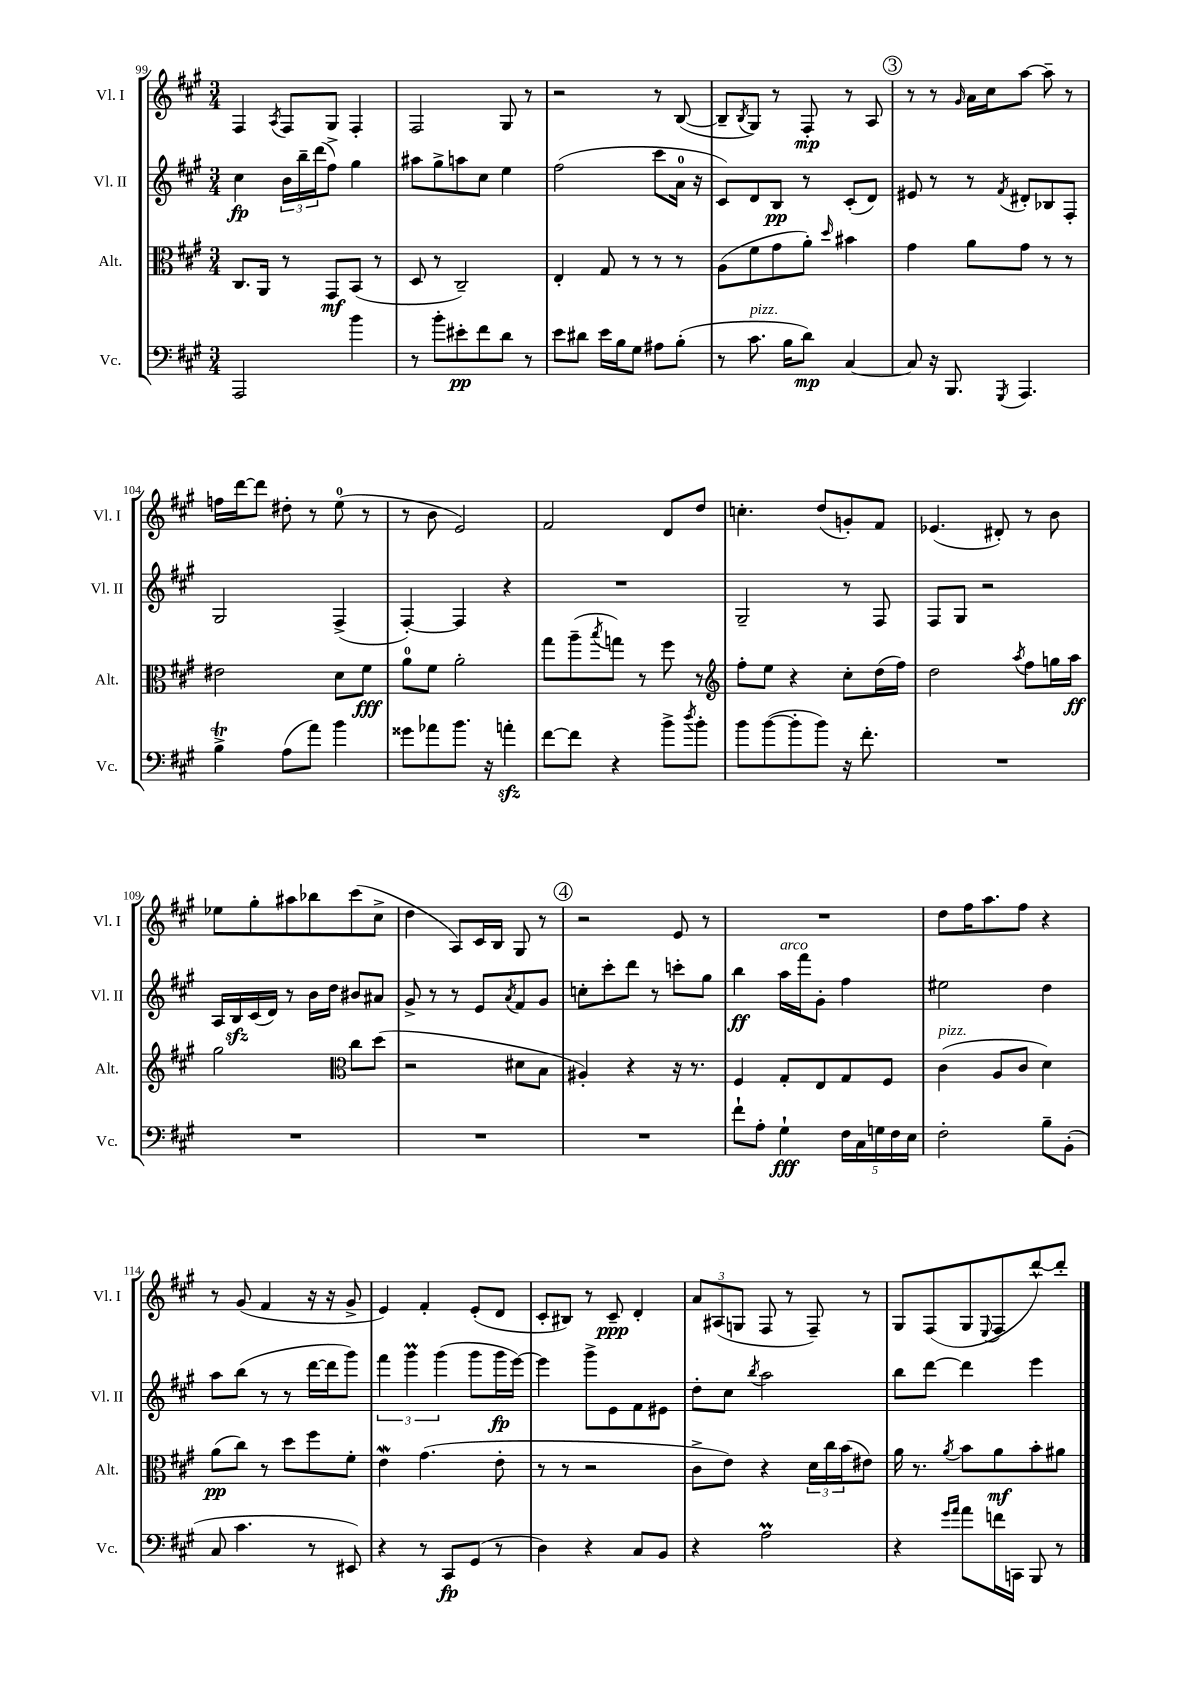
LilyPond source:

<<
\new StaffGroup <<
\new Staff = "s0" \with { instrumentName = "Vl. I" shortInstrumentName = "Vl. I" } {
    \clef treble \key a \major \numericTimeSignature \time 3/4
    fis4 \acciaccatura { a8 } fis8 gis8 fis4-. |
    fis2 gis8 r8 |
    r2 r8 b8~( |
    b8-- \acciaccatura { b8 } gis8) r8 fis8-.\mp r8 a8 |
    \mark \markup { \circle "3" } r8 r8 \grace { gis'16 } a'16 cis''16 a''8~ a''8-- r8 |
    f''16 d'''16~ d'''8 dis''8-. r8 e''8-0( r8 |
    r8 b'8 e'2) |
    fis'2 d'8 d''8 |
    c''4.-. d''8( g'8-.) fis'8 |
    ees'4.( dis'8-.) r8 b'8 |
    ees''8 gis''8-. ais''8 bes''8 cis'''8( cis''8-> |
    d''4 a8) cis'16 b16 gis8 r8 |
    \mark \markup { \circle "4" } r2 e'8 r8 |
    R2. |
    d''8 fis''16 a''8. fis''8 r4 |
    r8 gis'8( fis'4 r16 r16 gis'8-> |
    e'4) fis'4-. e'8-.( d'8 |
    cis'8-. bis8) r8 cis'8--\ppp d'4-. |
    \tuplet 3/2 { a'8 ais8( g8 } fis8 r8 fis8--) r8 |
    gis8 fis8( gis8 \appoggiatura { e8 } fis8 d'''8~-^) d'''8-. \bar "|." |
}
\new Staff = "s1" \with { instrumentName = "Vl. II" shortInstrumentName = "Vl. II" } {
    \clef treble \key a \major \numericTimeSignature \time 3/4
    cis''4\fp \tuplet 3/2 { b'16 b''16-- d'''16( } fis''8->) gis''4 |
    ais''8 gis''8-> a''8 cis''8 e''4 |
    fis''2( cis'''8 a'16-0 r16 |
    cis'8) d'8 b8\pp r8 cis'8-.( d'8) |
    \mark \markup { \circle "3" } eis'8 r8 r8 \acciaccatura { fis'8 } dis'8-. bes8 fis8-. |
    gis2 fis4->( |
    fis4~-.) fis4 r4 |
    R2. |
    gis2-- r8 fis8 |
    fis8 gis8 r2 |
    a16 b16\sfz cis'16( d'16) r8 b'16 d''16 bis'8 ais'8 |
    gis'8-> r8 r8 e'8 \acciaccatura { a'8 } fis'8 gis'8 |
    \mark \markup { \circle "4" } c''8-. cis'''8-. d'''8 r8 c'''8-. gis''8 |
    b''4\ff a''16^\markup { \italic "arco" } fis'''16 gis'8-. fis''4 |
    eis''2 d''4 |
    a''8 b''8( r8 r8 d'''16~ d'''16 gis'''8) |
    \tuplet 3/2 { fis'''4 gis'''4\prall gis'''4( } gis'''8 gis'''16\fp e'''16~) |
    e'''4 gis'''8-> e'8 fis'8 eis'8 |
    d''8-. cis''8 \acciaccatura { b''8 } a''2 |
    b''8 d'''8~ d'''4 e'''4 \bar "|." |
}
\new Staff = "s2" \with { instrumentName = "Alt." shortInstrumentName = "Alt." } {
    \clef alto \key a \major \numericTimeSignature \time 3/4
    cis8. a,16 r8 gis,8\mf b,8( r8 |
    d8 r8 cis2--) |
    e4-. gis8 r8 r8 r8 |
    a8( fis'8 gis'8 a'8-.) \grace { d''16 } bis'4 |
    \mark \markup { \circle "3" } gis'4 a'8 gis'8 r8 r8 |
    eis'2 d'8 fis'8\fff |
    a'8-0 fis'8 a'2-. |
    gis''8 a''8--( \acciaccatura { b''8 } g''8) r8 fis''8 r8 |
    \clef treble fis''8-. e''8 r4 cis''8-. d''16( fis''16) |
    d''2 \acciaccatura { a''8 } fis''8 g''16 a''16\ff |
    gis''2 \clef alto cis''8 d''8( |
    r2 dis'8 b8 |
    \mark \markup { \circle "4" } ais4-.) r4 r16 r8. |
    fis4 gis8-. e8 gis8 fis8 |
    cis'4^\markup { \italic "pizz." }( a8 cis'8 d'4) |
    a'8\pp( cis''8) r8 d''8 fis''8 fis'8-. |
    e'4\mordent gis'4.( e'8-. |
    r8 r8 r2 |
    cis'8-> e'8) r4 \tuplet 3/2 { d'16 cis''16 b'16( } eis'8) |
    a'16 r8. \acciaccatura { a'8 } b'8 a'8\mf b'8-. ais'8 \bar "|." |
}
\new Staff = "s3" \with { instrumentName = "Vc." shortInstrumentName = "Vc." } {
    \clef bass \key a \major \numericTimeSignature \time 3/4
    a,,2 b'4 |
    r8 b'8-. eis'8-.\pp fis'8 d'8 r8 |
    e'8 dis'8 e'16 b16 gis8 ais8 b8-.( |
    r8 cis'8.^\markup { \italic "pizz." } b16 d'8\mp) cis4~ |
    \mark \markup { \circle "3" } cis8 r16 b,,8. \acciaccatura { gis,,8 } a,,4. |
    b4->\trill a8( a'8) b'4 |
    gisis'8 aes'8 b'8. r16 a'4-.\sfz |
    fis'8~ fis'8 r4 b'8-> \acciaccatura { d''8 } b'8-. |
    b'8 b'8~( b'8-. b'8) r16 fis'8.-. |
    R2. |
    R2. |
    R2. |
    \mark \markup { \circle "4" } R2. |
    fis'8-! a8-. gis4-!\fff \tuplet 5/4 { fis16 cis16 g16 fis16 e16 } |
    fis2-. b8-- b,8-.( |
    cis8 cis'4. r8 eis,8) |
    r4 r8 cis,8\fp gis,8( r8 |
    d4) r4 cis8 b,8 |
    r4 a2\prall |
    r4 \grace { gis'16 a'16 } a'8 f'16 c,16 b,,8 r8 \bar "|." |
}
>>
>>
\layout { \context { \Score currentBarNumber = #99 } }
